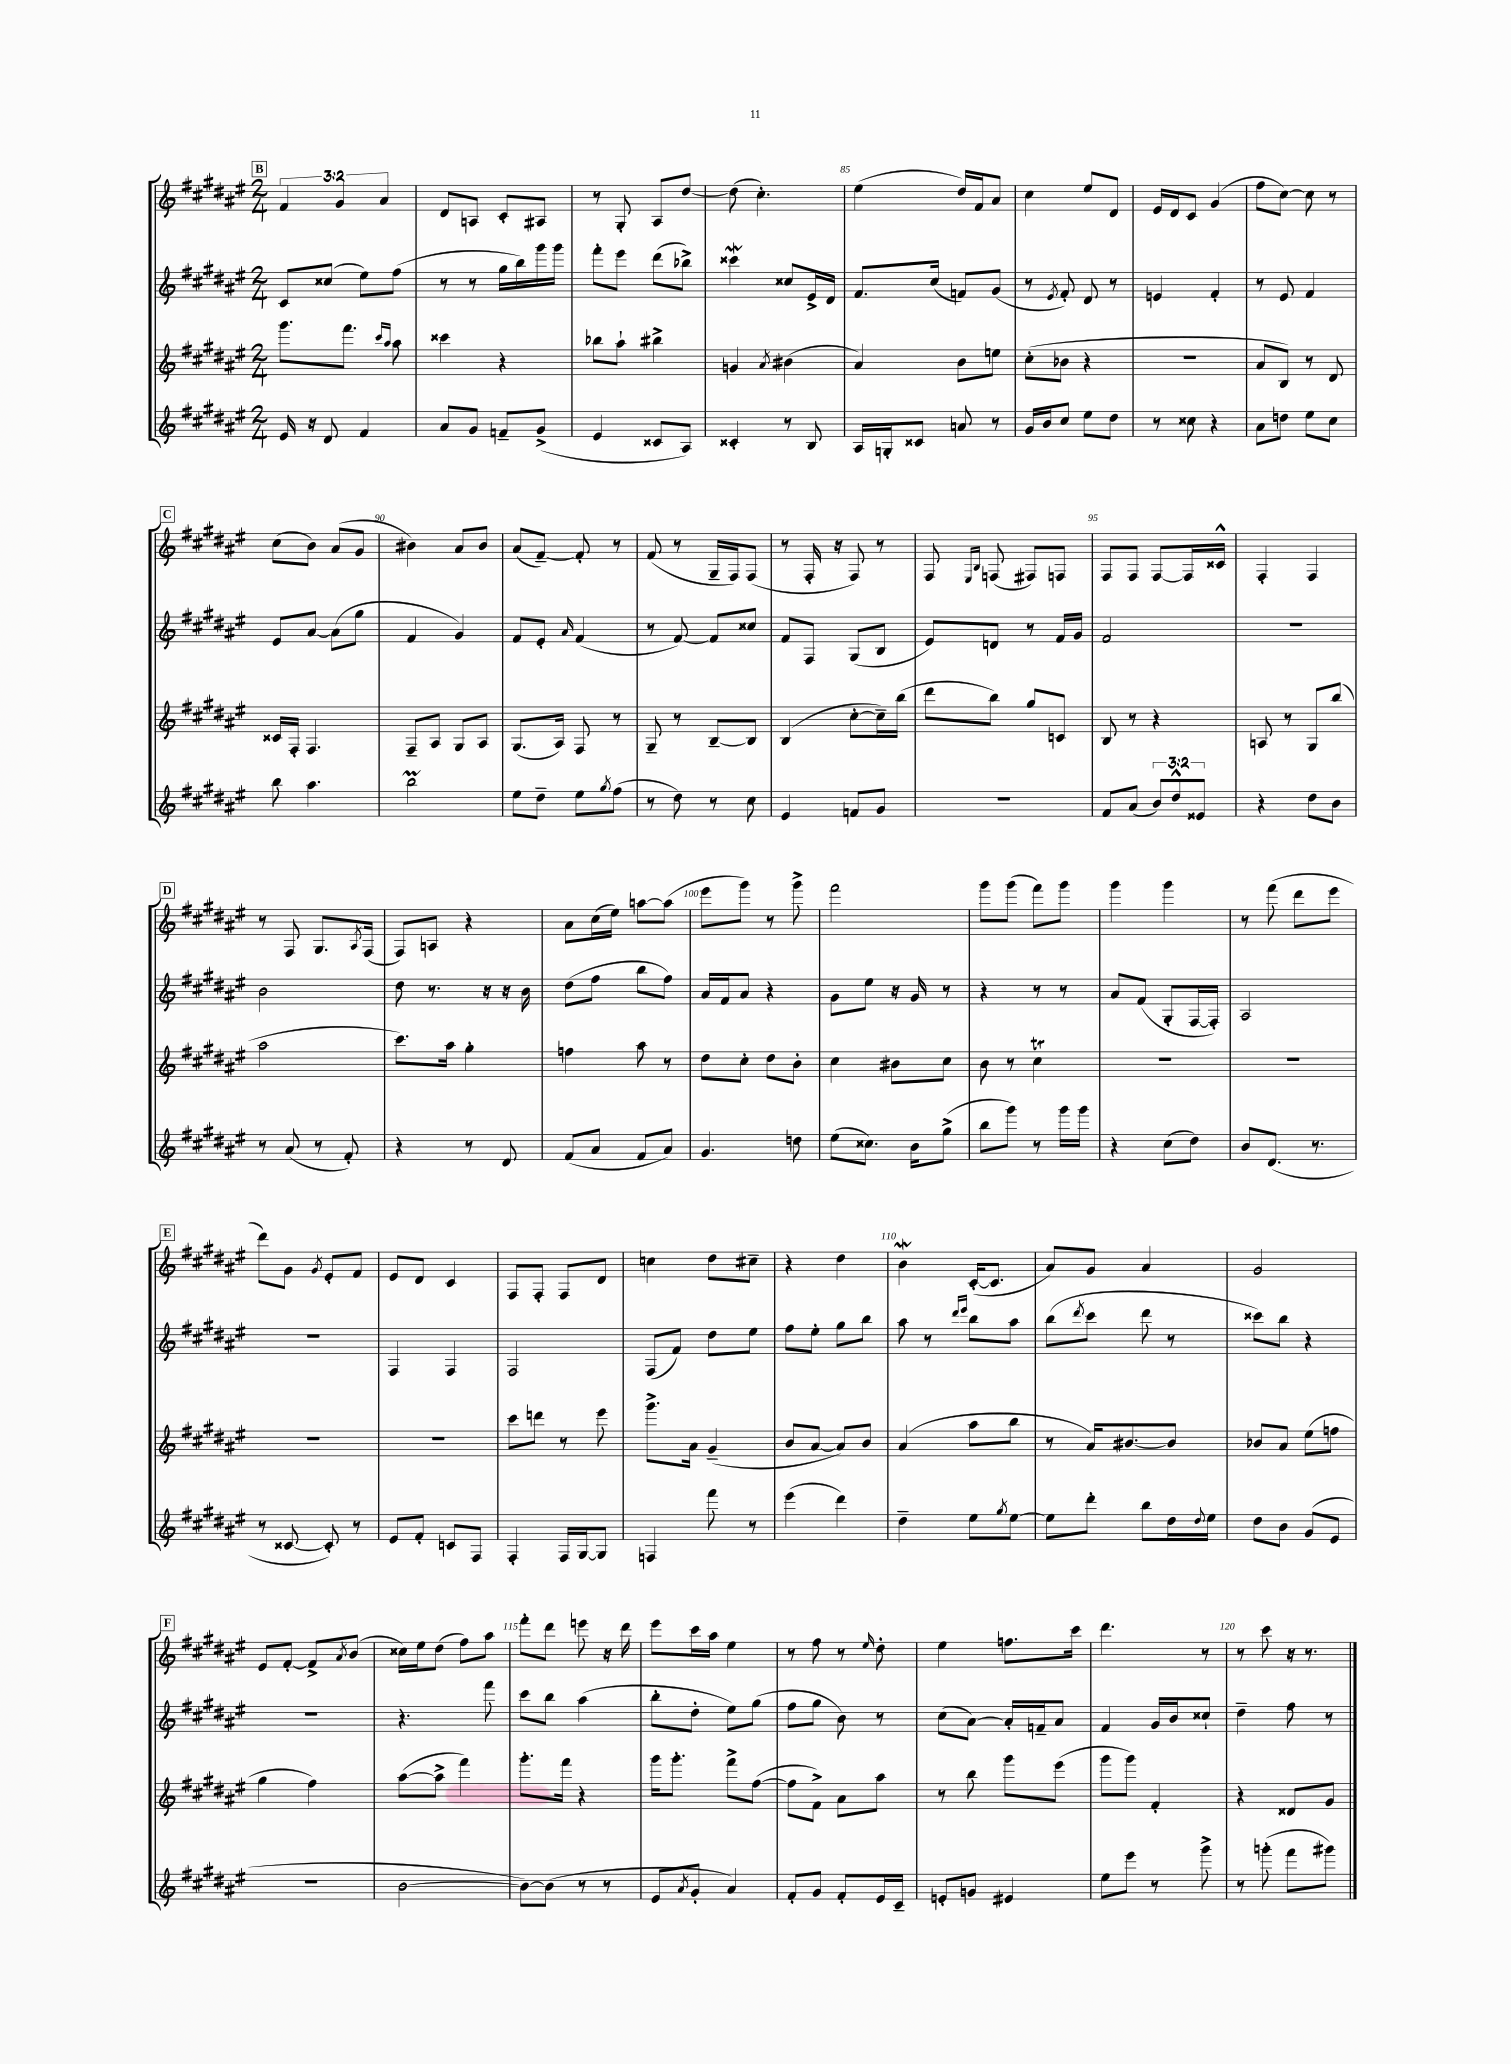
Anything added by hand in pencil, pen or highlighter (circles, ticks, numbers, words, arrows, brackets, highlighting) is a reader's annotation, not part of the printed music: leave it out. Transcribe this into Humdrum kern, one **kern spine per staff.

**kern	**kern	**kern	**kern
*staff4	*staff3	*staff2	*staff1
*clefG2	*clefG2	*clefG2	*clefG2
*k[f#c#g#d#a#e#]	*k[f#c#g#d#a#e#]	*k[f#c#g#d#a#e#]	*k[f#c#g#d#a#e#]
*M2/4	*M2/4	*M2/4	*M2/4
16e#	8.ggg#	8c#	6f#
16r	.	.	.
8d#	.	(8cc##	.
.	.	.	6g#
.	8.fff#	.	.
4f#	.	8ee#)	.
.	.	.	6a#
.	16qqccc#	.	.
.	16qqaa#	.	.
.	8aa#	(8ff#	.
=	=	=	=
8a#	4ccc##	8r	8d#
8g#	.	8r	8A
8f~	4r	16gg#	8c#'
.	.	16bb)	.
(8g#^	.	16ggg#	8A#
.	.	16ggg#	.
=	=	=	=
4e#	8bb-	8fff#'	8r
.	8aa#`	8eee#	8G#'
8c##	4bb#^	(8ddd#	8A#
8A#)	.	8bb-^)	[8dd#
=	=	=	=
4c##'	4g	4ccc##	(8dd#]
.	.	.	4.cc#')
.	8qa#	.	.
8r	(4b#	8cc##	.
8B	.	16e#^	.
.	.	16d#	.
=	=	=	=
16A#	4a#)	8.f#	(4ee#
16G'	.	.	.
8c##	.	.	.
.	.	(16cc#	.
8a	8b	8f)	16dd#)
.	.	.	16f#
8r	8ee	(8g#	8a#
=	=	=	=
16g#	(8cc#'	8r	4cc#
16b	.	.	.
.	.	8qe#	.
8cc#	8b-	8f#')	.
8ee#	4r	8d#	8ee#
8dd#	.	8r	8d#
=	=	=	=
8r	2r	4e	16e#
.	.	.	16d#
8cc##	.	.	8c#
4r	.	4f#'	(4g#
=	=	=	=
8a#	8a#	8r	8ff#
8dd	8B)	8e#	[8cc#)
8ee#	8r	4f#	8cc#]
8cc#	8d#	.	8r
=	=	=	=
8bb	16c##	8e#	(8cc#
.	16F#'	.	.
4.aa#	4.F#	[8a#	8b)
.	.	(8a#]	(8a#
.	.	8gg#	8g#
=	=	=	=
2bb	8F#~	4f#	4b#)
.	8A#	.	.
.	8G#	4g#)	8a#
.	8A#	.	8b#
=	=	=	=
8ee#	(8.G#	8f#	(8a#
8dd#~	.	8e#'	[8f#~)
.	16A#)	.	.
.	.	16qqa#	.
8ee#	8F#	(4f#	8f#']
8qgg#	.	.	.
(8ff#	8r	.	8r
=	=	=	=
8r	8G#~	8r	(8f#
8dd#)	8r	[8f#)	8r
8r	[8B~	8f#]	16G#~
.	.	.	16F#)
8cc#	8B]	8cc##	(8F#
=	=	=	=
4e#	(4B	8f#	8r
.	.	8F#	16F#'
.	.	.	16r
8f	[8cc#'	(8G#	8F#)
8g#	16cc#~])	8B	8r
.	(16bb	.	.
=	=	=	=
2r	8ddd#	8e#)	8F#
.	.	.	16qqE#
.	.	.	16qqB
.	8bb)	8d	(8F
.	8gg#	8r	8F#)
.	8c	16f#	8F
.	.	16g#	.
=	=	=	=
8f#	8B	2f#	8F#
(8a#	8r	.	8F#
12b)	4r	.	[8F#
12dd#^^	.	.	.
.	.	.	16F#]
12e##	.	.	.
.	.	.	16c##^^
=	=	=	=
4r	8A	2r	4F#'
.	8r	.	.
8dd#	8G#	.	4F#
8b	(8bb	.	.
=	=	=	=
8r	2aa#	2b	8r
(8a#	.	.	8F#
8r	.	.	8.G#
8f#')	.	.	.
.	.	.	8qA#
.	.	.	(16F#
=	=	=	=
4r	8.ccc#)	8dd#	8F#)
.	.	8.r	8A
.	16aa#	.	.
8r	4gg#'	.	4r
.	.	16r	.
8d#	.	16r	.
.	.	16b	.
=	=	=	=
(8f#	4ff	(8dd#	8a#
8a#	.	8ff#	(16cc#
.	.	.	16ee#)
8f#	8aa#	8bb	[8aa
8a#)	8r	8ff#)	(8aa]
=	=	=	=
4.g#	8dd#	16a#	8eee#
.	.	16f#	.
.	8cc#'	8a#	8ggg#)
.	8dd#	4r	8r
8dd	8b'	.	8ggg#^
=	=	=	=
(8ee#	4cc#	8g#	2fff#
8.cc##)	.	8ee#	.
.	8b#	16r	.
16b	.	16g#	.
(8gg#^	8cc#	8r	.
=	=	=	=
8bb	8b	4r	8ggg#
8ggg#)	8r	.	(8ggg#
8r	4cc#	8r	8fff#)
16ggg#	.	8r	8ggg#
16ggg#	.	.	.
=	=	=	=
4r	2r	8a#	4ggg#
.	.	(8f#	.
(8cc#	.	8G#'	4ggg#
8dd#)	.	[16F#	.
.	.	16F#'])	.
=	=	=	=
8b	2r	2A#	8r
(8.d#	.	.	(8fff#
.	.	.	8ddd#
8.r	.	.	.
.	.	.	8eee#
=	=	=	=
8r	2r	2r	8ddd#)
[8c##	.	.	8g#
.	.	.	8qg#
8c##'])	.	.	8e#'
8r	.	.	8f#
=	=	=	=
8e#	2r	4F#	8e#
8f#'	.	.	8d#
8c	.	4F#	4c#
8F#	.	.	.
=	=	=	=
4F#'	8ccc#	2F#	8F#
.	8ddd	.	8F#'
16F#	8r	.	8F#
[16G#	.	.	.
8G#]	8eee#	.	8d#
=	=	=	=
4F	8.ggg#^	(8F#	4cc
.	.	8f#)	.
.	16a#	.	.
8fff#	(4g#~	8dd#	8dd#
8r	.	8ee#	8cc#~
=	=	=	=
(4eee#	8b	8ff#	4r
.	[8a#	8ee#'	.
4ddd#)	8a#])	8gg#	4dd#
.	8b	8bb	.
=	=	=	=
4dd#~	(4a#	8aa#	4b
.	.	8r	.
.	.	16qqddd#	.
.	.	16qqeee#	.
8ee#	8aa#	8bb	([16c#'
.	.	.	8.c#]
8qgg#	.	.	.
[8ee#	8bb	8aa#	.
=	=	=	=
8ee#]	8r	(8bb	8a#)
.	.	8qddd#	.
8ddd#'	16a#)	8ccc#	8g#
.	[8.b#	.	.
8bb	.	8ddd#	4a#
16dd#	8b#]	8r	.
8qqdd#	.	.	.
16ee#	.	.	.
=	=	=	=
8dd#	8b-	8ccc##)	2g#
8b	8a#	8bb	.
(8g#	(8ee#	4r	.
8e#	8ff	.	.
=	=	=	=
2r	4gg#	2r	8e#
.	.	.	[8f#'
.	4ff#)	.	8f#^]
.	.	.	8qa#
.	.	.	(8b
=	=	=	=
[2b	([8aa#	4.r	16cc##)
.	.	.	16ee#
.	8aa#^]	.	(8dd#
.	4fff#)	.	8ff#)
.	.	8fff#	8aa#
=	=	=	=
8b_)	8.ggg#'	8ccc#	8fff#'
(8b]	.	8bb	8ddd#
.	16fff#	.	.
8r	4r	(4aa#	8eee
8r	.	.	16r
.	.	.	16ddd#
=	=	=	=
8e#	16ggg#	8bb'	8eee#
.	8.ggg#'	.	.
8qa#	.	.	.
8g#'	.	8dd#'	16ccc#
.	.	.	16aa#
4a#)	8fff#^	8ee#)	4ee#
.	([8ff#	(8gg#	.
=	=	=	=
8f#'	8ff#]	8ff#	8r
8g#	8f#^)	8gg#	8ff#
8f#'	8a#	8b)	8r
.	.	.	16qqee#
16e#	8aa#	8r	8dd#'
16c#~	.	.	.
=	=	=	=
8e'	8r	(8cc#	4ee#
8g	8bb	[8a#)	.
4e#	8ggg#	16a#']	8.ff
.	.	16f~	.
.	(8eee#	8a#	.
.	.	.	16ccc#
=	=	=	=
8ee#	8ggg#	4f#	4.ddd#
8eee#	8ggg#)	.	.
8r	4f#'	16g#	.
.	.	16b	.
8ggg#^	.	8cc##`	8r
=	=	=	=
8r	4r	4dd#~	8r
(8ggg'	.	.	8ccc#
8fff#	8d##	8ff#	16r
.	.	.	8.r
8ggg#)	8g#	8r	.
==	==	==	==
*-	*-	*-	*-
